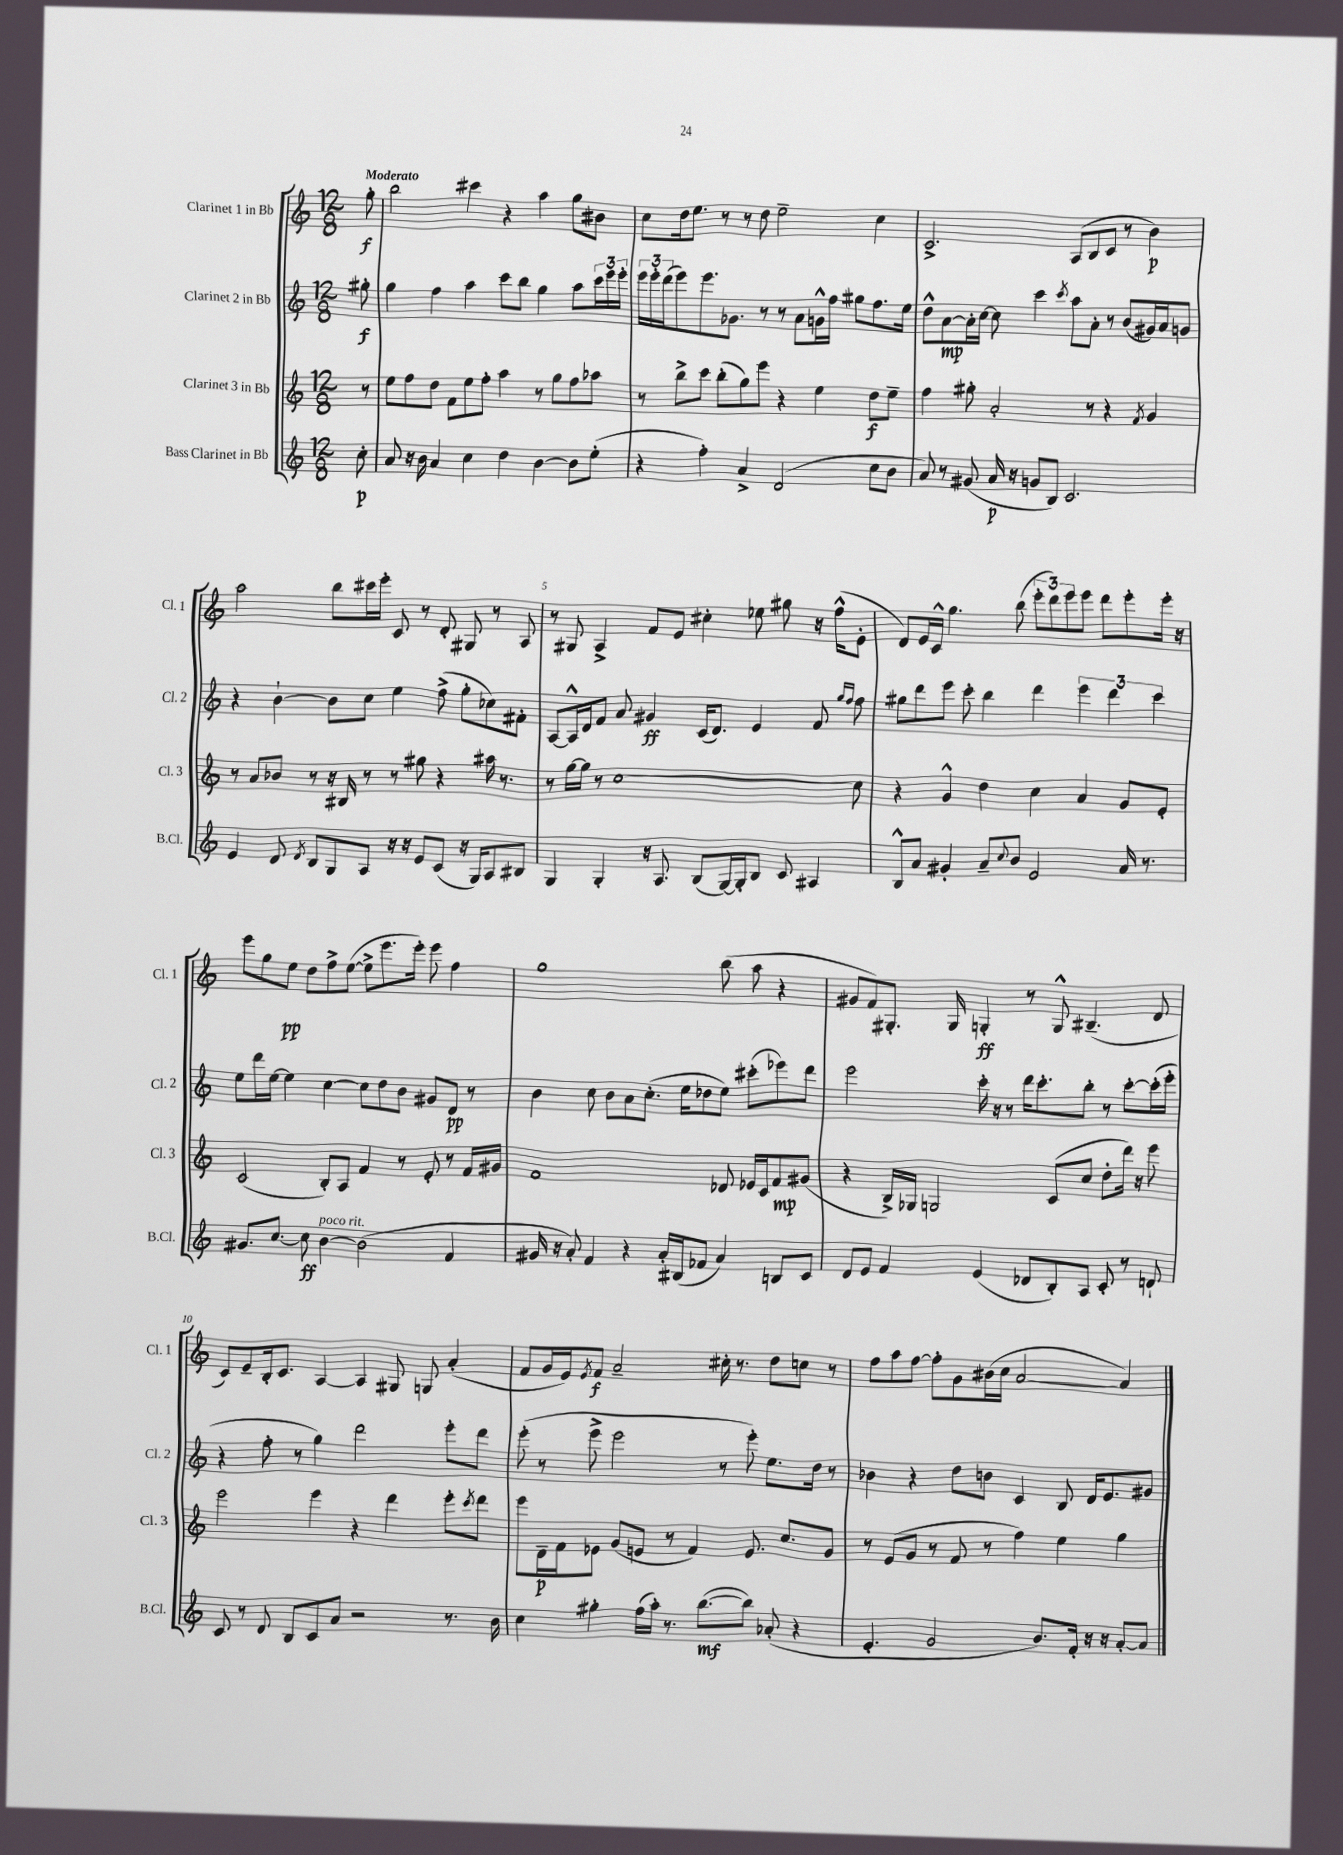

**kern	**dynam	**kern	**dynam	**kern	**dynam	**kern	**dynam
*part4	*part4	*part3	*part3	*part2	*part2	*part1	*part1
*staff4	*staff4	*staff3	*staff3	*staff2	*staff2	*staff1	*staff1
*I"Bass Clarinet in Bb	*	*I"Clarinet 3 in Bb	*	*I"Clarinet 2 in Bb	*	*I"Clarinet 1 in Bb	*
*I'B.Cl.	*	*I'Cl. 3	*	*I'Cl. 2	*	*I'Cl. 1	*
*clefG2	*	*clefG2	*	*clefG2	*	*clefG2	*
*k[]	*	*k[]	*	*k[]	*	*k[]	*
*M12/8	*	*M12/8	*	*M12/8	*	*M12/8	*
=	=	=	=	=	=	=	=
!	!	!	!	!	!	!LO:TX:a:B:t=Moderato	!
8cc'\	p	8r	.	8gg#X'\	f	8gg'\	f
=1	=1	=1	=1	=1	=1	=1	=1
8a/	.	8ee\L	.	4gg\	.	2bb\	.
16r	.	8ff\	.	.	.	.	.
16b\	.	.	.	.	.	.	.
4a/	.	8dd\J	.	4ff\	.	.	.
.	.	8f\L	.	.	.	.	.
4cc\	.	8ee\	.	4aa\	.	4ccc#X\	.
.	.	8ff'\J	.	.	.	.	.
4dd\	.	4aa\	.	8ccc\L	.	4r	.
.	.	.	.	8bb\J	.	.	.
[4b\	.	8r	.	4gg\	.	4aa\	.
.	.	8gg\L	.	.	.	.	.
8b\L]	.	8ff\	.	8aa\L	.	8gg\L	.
(8ee'\J	.	8aa-X\J	.	24ccc\L	.	8b#X\J	.
.	.	.	.	24eee\	.	.	.
.	.	.	.	24eee'\JJ	.	.	.
=2	=2	=2	=2	=2	=2	=2	=2
4r	.	8r	.	24eee\LL	.	8cc\L	.
.	.	.	.	24eee'\	.	.	.
.	.	.	.	(24ddd\J	.	.	.
.	.	8bb^\L	.	8eee\)	.	16dd\k	.
.	.	.	.	.	.	8.ee\J	.
4ff'\)	.	8ccc\J	.	8.eee\	.	.	.
.	.	(8bb'\L	.	.	.	8r	.
.	.	.	.	8.g-X\J	.	.	.
4a^/	.	8gg\)	.	.	.	8r	.
.	.	8eee\J	.	8r	.	8dd\	.
(2d/	.	4r	.	8r	.	2ee~\	.
.	.	.	.	8a\L	.	.	.
.	.	4ee\	.	16gn^^\L	.	.	.
.	.	.	.	16ff\JJ	.	.	.
.	.	.	.	8gg#X\L	.	.	.
8cc\L	.	8dd\L	f	8.ff\	.	4cc\	.
8b\J	.	8ee~\J	.	.	.	.	.
.	.	.	.	16ee\Jk	.	.	.
=3	=3	=3	=3	=3	=3	=3	=3
8a/)	.	4ff\	.	8dd^^\L	.	2.c^/	.
8r	.	.	.	[8a\	mp	.	.
(8g#X/	.	8gg#X'\	.	16a'\L]	.	.	.
.	.	.	.	[16cc\JJ	.	.	.
16a/	p	2a'/	.	8cc\]	.	.	.
16r	.	.	.	.	.	.	.
8gn/L	.	.	.	4ccc\	.	.	.
8B/J)	.	.	.	.	.	.	.
.	.	.	.	8qccc/	.	.	.
2.c/	.	.	.	8aa\L	.	(8A/L	.
.	.	8r	.	8a'\J	.	8B/	.
.	.	4r	.	8r	.	8c/J	.
.	.	.	.	(8b/L	.	8r	.
.	.	8qf/	.	.	.	.	.
.	.	4g/	.	16g#X/L)	.	4b\)	p
.	.	.	.	16a/J	.	.	.
.	.	.	.	8gn/J	.	.	.
!!LO:LB:g=z
=4	=4	=4	=4	=4	=4	=4	=4
4e/	.	8r	.	4r	.	2aa\	.
.	.	8a/L	.	.	.	.	.
8d/	.	8b-X/J	.	[4b`\	.	.	.
8qd/	.	.	.	.	.	.	.
8B/L	.	8r	.	.	.	.	.
8G/	.	16r	.	8b\L]	.	8bb\L	.
.	.	16B#X/	.	.	.	.	.
8A/J	.	8r	.	8cc\J	.	16ccc#X\L	.
.	.	.	.	.	.	16eee'\JJ	.
16r	.	8r	.	4ee\	.	8c/	.
16r	.	.	.	.	.	.	.
8e/L	.	8gg#X\	.	.	.	8r	.
(8c/J	.	4r	.	(8ff^\	.	8d'/	.
16r	.	.	.	8gg'\L	.	8G#X/	.
16G/KL)	.	.	.	.	.	.	.
8A/	.	16aa#X\	.	8cc-X\)	.	8r	.
.	.	8.r	.	.	.	.	.
8B#X/J	.	.	.	8f#X'\J	.	8A/	.
=5	=5	=5	=5	=5	=5	=5	=5
4G/	.	8r	.	[8A/L	.	8r	.
.	.	[16gg\LL	.	16A^^/L]	.	8G#X/	.
.	.	16gg\JJ]	.	16d/J	.	.	.
4G'/	.	8r	.	8f/J	.	4A^/	.
.	.	[1cc	.	8a/	.	.	.
16r	.	.	.	4g#X/	ff	8f/L	.
8.A/	.	.	.	.	.	.	.
.	.	.	.	.	.	8e/J	.
(8B/L	.	.	.	(16c/KL	.	4cc#X'\	.
.	.	.	.	8.d/J)	.	.	.
[16G/L)	.	.	.	.	.	.	.
16G'/J]	.	.	.	.	.	.	.
8B/J	.	.	.	4e/	.	8ee-X\	.
8c/	.	.	.	.	.	8gg#X\	.
4A#X/	.	.	.	8f/	.	16r	.
.	.	.	.	.	.	(16ff^^\KL	.
.	.	.	.	16qqgg/LL	.	.	.
.	.	.	.	16qqff/JJ	.	.	.
.	.	8cc\]	.	8ff\	.	8e'\J	.
=6	=6	=6	=6	=6	=6	=6	=6
8B^^/L	.	4r	.	8gg#X\L	.	8d/L)	.
8a/J	.	.	.	8ddd\	.	16e/L	.
.	.	.	.	.	.	16c^^/JJ	.
4g#X'/	.	4g^^/	.	8eee\J	.	4.gg\	.
.	.	.	.	8ccc'\	.	.	.
8a~/L	.	4dd\	.	4bb\	.	.	.
8qqcc/	.	.	.	.	.	.	.
8b/J	.	.	.	.	.	(8bb\	.
2e/	.	4cc\	.	4ddd\	.	12eee'\L	.
.	.	.	.	.	.	12ddd\)	.
.	.	.	.	.	.	12eee\	.
.	.	4a/	.	6eee\	.	8eee\J	.
.	.	.	.	.	.	8ddd\L	.
.	.	.	.	6ddd\	.	.	.
16a/	.	8g/L	.	.	.	8eee'\	.
8.r	.	.	.	.	.	.	.
.	.	.	.	6ccc\	.	.	.
.	.	8e'/J	.	.	.	16eee'\Jk	.
.	.	.	.	.	.	16r	.
!!LO:LB:g=z
=7	=7	=7	=7	=7	=7	=7	=7
8.g#X/L	.	(2c/	.	8ee\L	.	8eee\L	.
.	.	.	.	16ddd\L	.	8gg\	.
[8.cc/J	.	.	.	[16ee\JJ	.	.	.
.	.	.	.	4ee\]	.	8ee\J	pp
8cc\]	ff	.	.	.	.	8dd\L	.
!LO:TX:a:i:t=poco rit.	!	!	!	!	!	!	!
[4b\	.	8B'/L)	.	[4cc\	.	8ff^\	.
.	.	8A/J	.	.	.	([8ee\J	.
(2b\]	.	4f/	.	8cc\L]	.	8ee^\L]	.
.	.	.	.	8dd\	.	8.eee\	.
.	.	8r	.	8b\J	.	.	.
.	.	.	.	.	.	16eee'\Jk)	.
.	.	8e'/	.	8g#X/L	.	8eee\	.
4f/	.	8r	.	8d/J	pp	4ff\	.
.	.	16f/LL	.	8r	.	.	.
.	.	16g#X/JJ	.	.	.	.	.
=8	=8	=8	=8	=8	=8	=8	=8
16g#X/	.	1f	.	4b\	.	1gg	.
16r	.	.	.	.	.	.	.
8a'/)	.	.	.	.	.	.	.
4f/	.	.	.	8cc\	.	.	.
.	.	.	.	8b\L	.	.	.
4r	.	.	.	8a\	.	.	.
.	.	.	.	(8.cc'\J	.	.	.
16a'/LL	.	.	.	.	.	.	.
(16B#X/J	.	.	.	16ee\KL	.	.	.
8f-X/J	.	.	.	8dd-X\	.	.	.
4a/)	.	8d-X/	.	8ee\J)	.	(8bb\	.
.	.	16e-X/LL	.	(8ccc#X'\L	.	8aa\	.
.	.	16c/J	.	.	.	.	.
8Bn/L	.	8f/	mp	8eee-X\)	.	4r	.
8c/J	.	(8g#X/J	.	8ddd\J	.	.	.
=9	=9	=9	=9	=9	=9	=9	=9
8d/L	.	4r	.	2eee\	.	8g#X/L	.
8e/J	.	.	.	.	.	8f/)	.
4f/	.	16B^/LL)	.	.	.	8.G#X'/J	.
.	.	16G-X/JJ	.	.	.	.	.
.	.	2Gn/	.	.	.	.	.
.	.	.	.	.	.	16G#/	.
(4e/	.	.	.	16ccc'\	.	4Gn'/	ff
.	.	.	.	16r	.	.	.
.	.	.	.	8r	.	.	.
8d-X/L	.	.	.	16ddd\KL	.	8r	.
.	.	.	.	8.ccc'\	.	.	.
8B'/)	.	(8c/L	.	.	.	8G^^/	.
8A/J	.	8cc/J	.	8bb'\J	.	(4.B#X~/	.
8c'/	.	8dd'\L	.	8r	.	.	.
8r	.	16ddd\Jk)	.	[8ccc'\L	.	.	.
.	.	16r	.	.	.	.	.
8dn`/	.	8eee\	.	(16ccc'\L]	.	8d/	.
.	.	.	.	16eee'\JJ	.	.	.
!!LO:LB:g=z
=10	=10	=10	=10	=10	=10	=10	=10
8c/	.	2eee\	.	4r	.	8c/L)	.
8r	.	.	.	.	.	8e~/	.
8d/	.	.	.	8ff'\	.	16B'/k	.
.	.	.	.	.	.	8.c/J	.
8B/L	.	.	.	8r	.	.	.
8c/	.	4eee\	.	4gg\)	.	[4A/	.
8a/J	.	.	.	.	.	.	.
2r	.	4r	.	2ddd\	.	4A/]	.
.	.	4ddd\	.	.	.	8G#X/	.
.	.	.	.	.	.	8Gn/	.
8.r	.	8eee'\L	.	8eee'\L	.	(4a'/	.
.	.	8qccc/	.	.	.	.	.
.	.	8ddd\J	.	8ddd\J	.	.	.
16b\	.	.	.	.	.	.	.
=11	=11	=11	=11	=11	=11	=11	=11
4cc\	.	8eee\L	.	(8eee'\	.	8f/L	.
.	.	16d~\L	p	8r	.	16g/L	.
.	.	16f\J	.	.	.	16e/J)	.
.	.	.	.	.	.	8qe/	.
4gg#X'\	.	8e-X\J	.	8eee^\	.	8f/J	f
.	.	(8g/L	.	2eee\	.	2a~/	.
(16ff\LL	.	8en/J	.	.	.	.	.
16aa'\JJ)	.	.	.	.	.	.	.
8.r	.	8r	.	.	.	.	.
.	.	4f/)	.	.	.	.	.
([8.bb\L	mf	.	.	.	.	.	.
.	.	.	.	8r	.	16cc#X'\	.
.	.	.	.	.	.	8.r	.
8bb\J])	.	8.e/	.	8eee'\)	.	.	.
(8a-X'/	.	.	.	8.ee\L	.	8dd\L	.
.	.	8.cc/L	.	.	.	.	.
4r	.	.	.	.	.	8ccn\J	.
.	.	.	.	16dd\Jk	.	.	.
.	.	8g/J	.	8r	.	8r	.
=12	=12	=12	=12	=12	=12	=12	=12
4.e'/	.	8r	.	4b-X\	.	8ff\L	.
.	.	(8e/L	.	.	.	8aa\	.
.	.	8g/J	.	4r	.	[8ff\J	.
2g/	.	8r	.	.	.	8ff'\L]	.
.	.	8f/	.	8dd\L	.	8g\	.
.	.	8r	.	8bn\J	.	(16b#X\L	.
.	.	.	.	.	.	16cc\JJ	.
.	.	4ff\)	.	4c/	.	[2a/	.
8.b/L)	.	.	.	.	.	.	.
.	.	4ee\	.	8B/	.	.	.
16f'/Jk	.	.	.	.	.	.	.
16r	.	.	.	16d/KL	.	.	.
16r	.	.	.	8.e/	.	.	.
[8a'/L	.	4gg\	.	.	.	4a/])	.
8a/J]	.	.	.	8g#X/J	.	.	.
==	==	==	==	==	==	==	==
*-	*-	*-	*-	*-	*-	*-	*-
